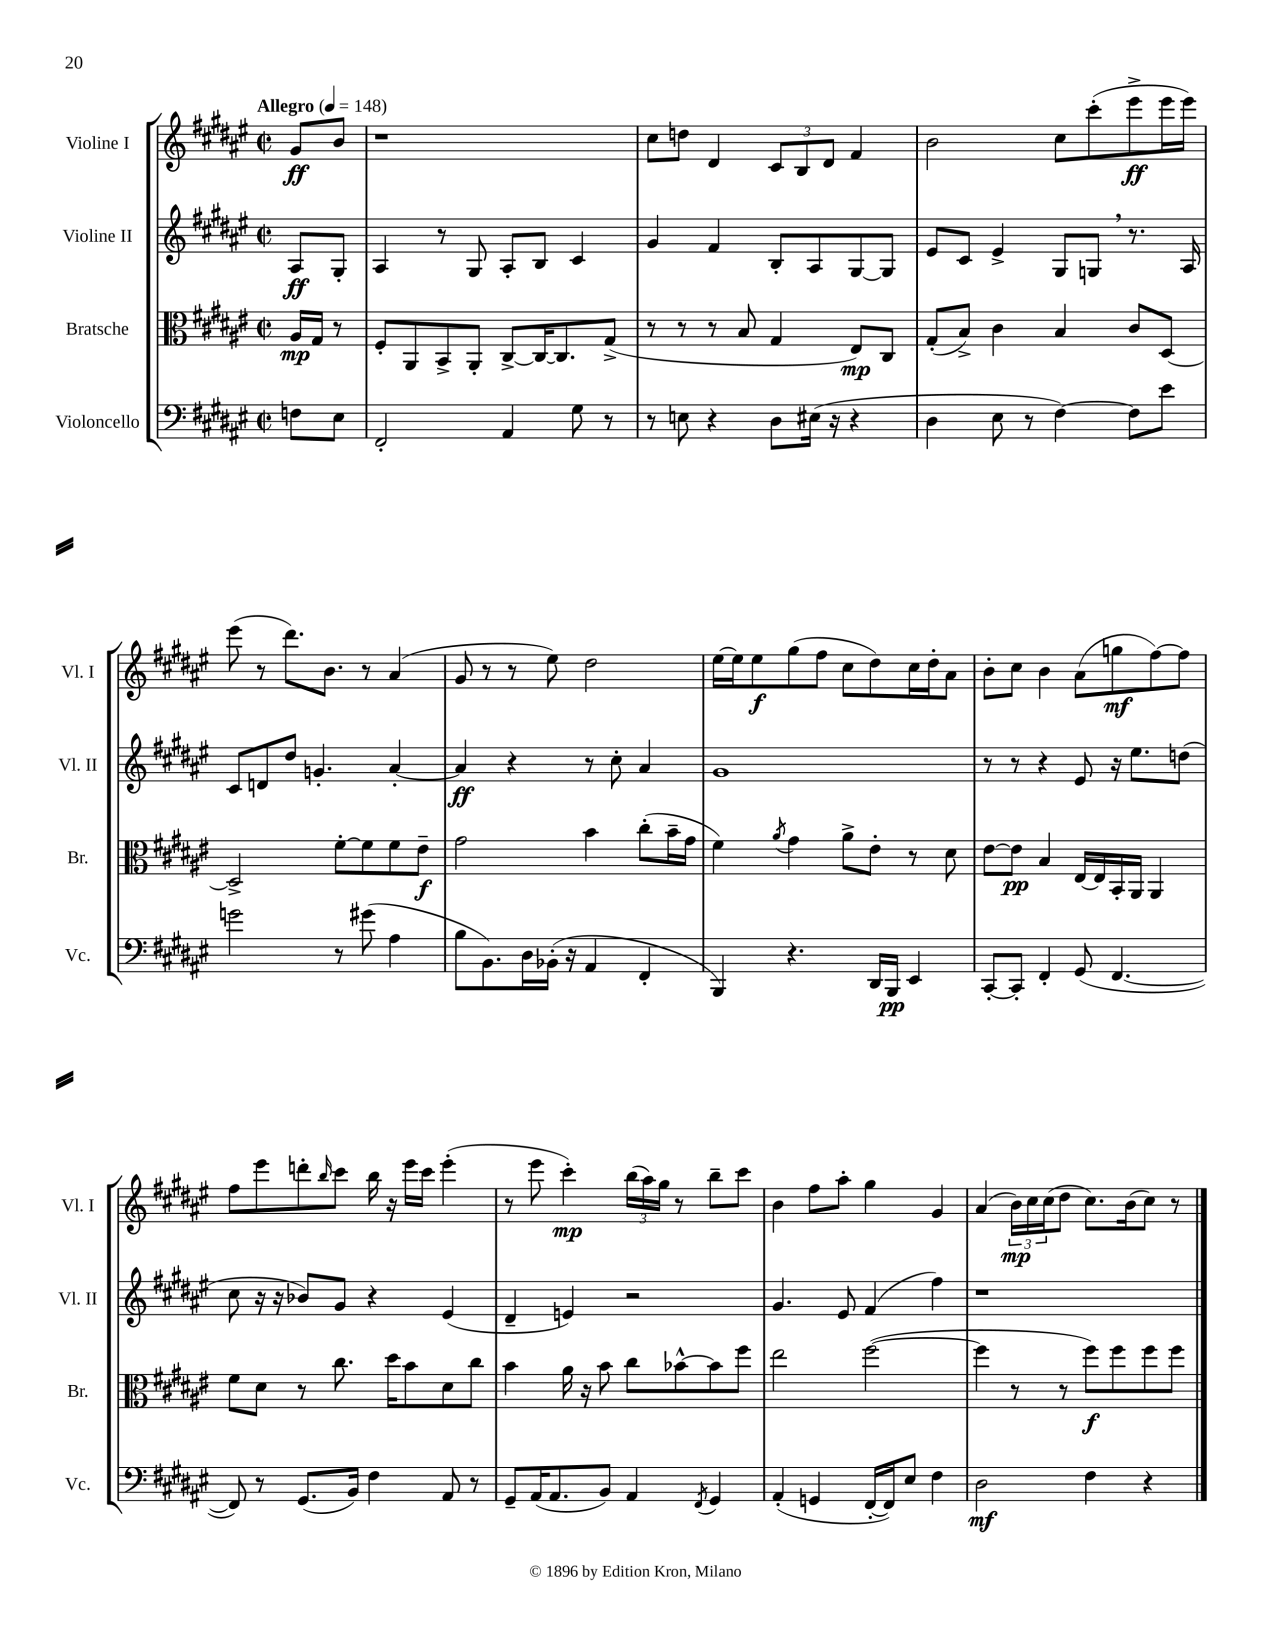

**kern	**kern	**kern	**kern
*staff4	*staff3	*staff2	*staff1
*clefF4	*clefC3	*clefG2	*clefG2
*k[f#c#g#d#a#e#]	*k[f#c#g#d#a#e#]	*k[f#c#g#d#a#e#]	*k[f#c#g#d#a#e#]
*M2/2	*M2/2	*M2/2	*M2/2
*met(c|)	*met(c|)	*met(c|)	*met(c|)
*MM148	*MM148	*MM148	*MM148
8F\L	16A#/LL	8A#/L	8g#/L
.	16G#/JJ	.	.
8E#\J	8r	8G#'/J	8b/J
=	=	=	=
2FF#'/	8F#'/L	4A#/	1r
.	8AA#/	.	.
.	8BB^/	8r	.
.	8AA#'/J	8G#/	.
4AA#/	[8C#^/L	8A#'/L	.
.	16C#/_K	8B/J	.
.	8.C#/]	.	.
8G#\	.	4c#/	.
8r	(8G#^/J	.	.
=	=	=	=
8r	8r	4g#/	8cc#\L
8E\	8r	.	8dd\J
4r	8r	4f#/	4d#/
.	8B/	.	.
8D#\L	4G#/	8B'/L	12c#/L
.	.	.	12B/
(16E#\Jk	.	8A#/	.
.	.	.	12d#/J
16r	.	.	.
4r	8E#/L)	[8G#/	4f#/
.	8C#/J	8G#/]J	.
=	=	=	=
4D#\	(8G#'/L	8e#/L	2b\
.	8B^/J)	8c#/J	.
8E#\	4c#\	4e#^/	.
8r	.	.	.
[4F#\)	4B/	8G#/L	8cc#\L
.	.	8G/J	(8ccc#'\
8F#\]L	8c#/L	8.r	8eee#^\
8e#\J	[8D#/J	.	16eee#\L
.	.	16A#/	16eee#\JJ)
=	=	=	=
2g\	2D#^/]	8c#/L	(8eee#\
.	.	8d/	8r
.	.	8dd#/J	8.ddd#\L)
.	.	4.g'/	.
.	.	.	8.b\J
8r	[8f#'\L	.	.
(8g#\	8f#\]	.	8r
4A#\	8f#\	[4a#'/	(4a#/
.	8e#~\J	.	.
=	=	=	=
8B\L	2g#\	4a#/]	8g#/
8.BB\)	.	.	8r
.	.	4r	8r
16D#\L	.	.	.
(16BB-'\JJ	.	.	8ee#\)
16r	.	.	.
4AA#/	4b\	8r	2dd#\
.	.	8cc#'\	.
4FF#'/	(8cc#'\L	4a#/	.
.	16b~\L	.	.
.	16g#\JJ	.	.
=	=	=	=
4BBB/)	4f#\)	1g#	[16ee#\LL
.	.	.	16ee#\]J
.	.	.	8ee#\
.	8qa#/	.	.
4.r	4g#\	.	(8gg#\
.	.	.	8ff#\J
.	8a#^\L	.	8cc#\L
16DD#/LL	8e#'\J	.	8dd#\)
16BBB/JJ	.	.	.
4EE#/	8r	.	16cc#\L
.	.	.	16dd#'\J
.	8d#\	.	8a#\J
=	=	=	=
[8CC#'/L	[8e#\L	8r	8b'\L
8CC#'/]J	8e#\]J	8r	8cc#\J
4FF#'/	4B/	4r	4b\
(8GG#/	[16E#/LL	8e#/	(8a#\L
.	16E#/]	.	.
[4.FF#/	16BB'/	16r	8gg\
.	16AA#/JJ	8.ee#\L	.
.	4AA#/	.	[8ff#\)
.	.	(8dd\J	8ff#\]J
=	=	=	=
8FF#/])	8f#\L	8cc#\	8ff#\L
8r	8d#\J	16r	8eee#\
.	.	16r	.
(8.GG#/L	8r	8b-/L)	8ddd'\
.	.	.	16qqbb/
.	8.cc#\	8g#/J	8ccc#\J
16BB/Jk)	.	.	.
4F#\	.	4r	16bb\
.	16dd#\LK	.	16r
.	8b\	.	16eee#\LL
.	.	.	16ccc#\JJ
8AA#/	8d#\	(4e#/	(4eee#'\
8r	8cc#\J	.	.
=	=	=	=
8GG#~/L	4b\	4d#~/	8r
(16AA#/K	.	.	8eee#\
8.AA#/	.	.	.
.	16a#\	4e/)	4ccc#'\)
.	16r	.	.
8BB/J)	8b\	.	.
4AA#/	8cc#\L	2r	(24bb\LL
.	.	.	24aa#\)
.	.	.	24gg#\JJ
.	[8b-^^\	.	8r
8qFF#/	.	.	.
4GG#/	8b-\]	.	8bb~\L
.	8ff#\J	.	8ccc#\J
=	=	=	=
(4AA#'/	2ee#\	4.g#/	4b\
4GG/	.	.	8ff#\L
.	.	8e#/	8aa#'\J
[16FF#'/LL	([2ff#\	(4f#/	4gg#\
16FF#/]J)	.	.	.
8E#/J	.	.	.
4F#\	.	4ff#\)	4g#/
=	=	=	=
2D#\	4ff#\]	1r	(4a#/
.	8r	.	24b\LL)
.	.	.	24cc#\
.	.	.	(24cc#\J
.	8r	.	8dd#\J
4F#\	8ff#\L)	.	8.cc#\L)
.	8ff#\	.	.
.	.	.	(16b\k
4r	8ff#\	.	8cc#\J)
.	8ff#\J	.	8r
==	==	==	==
*-	*-	*-	*-
